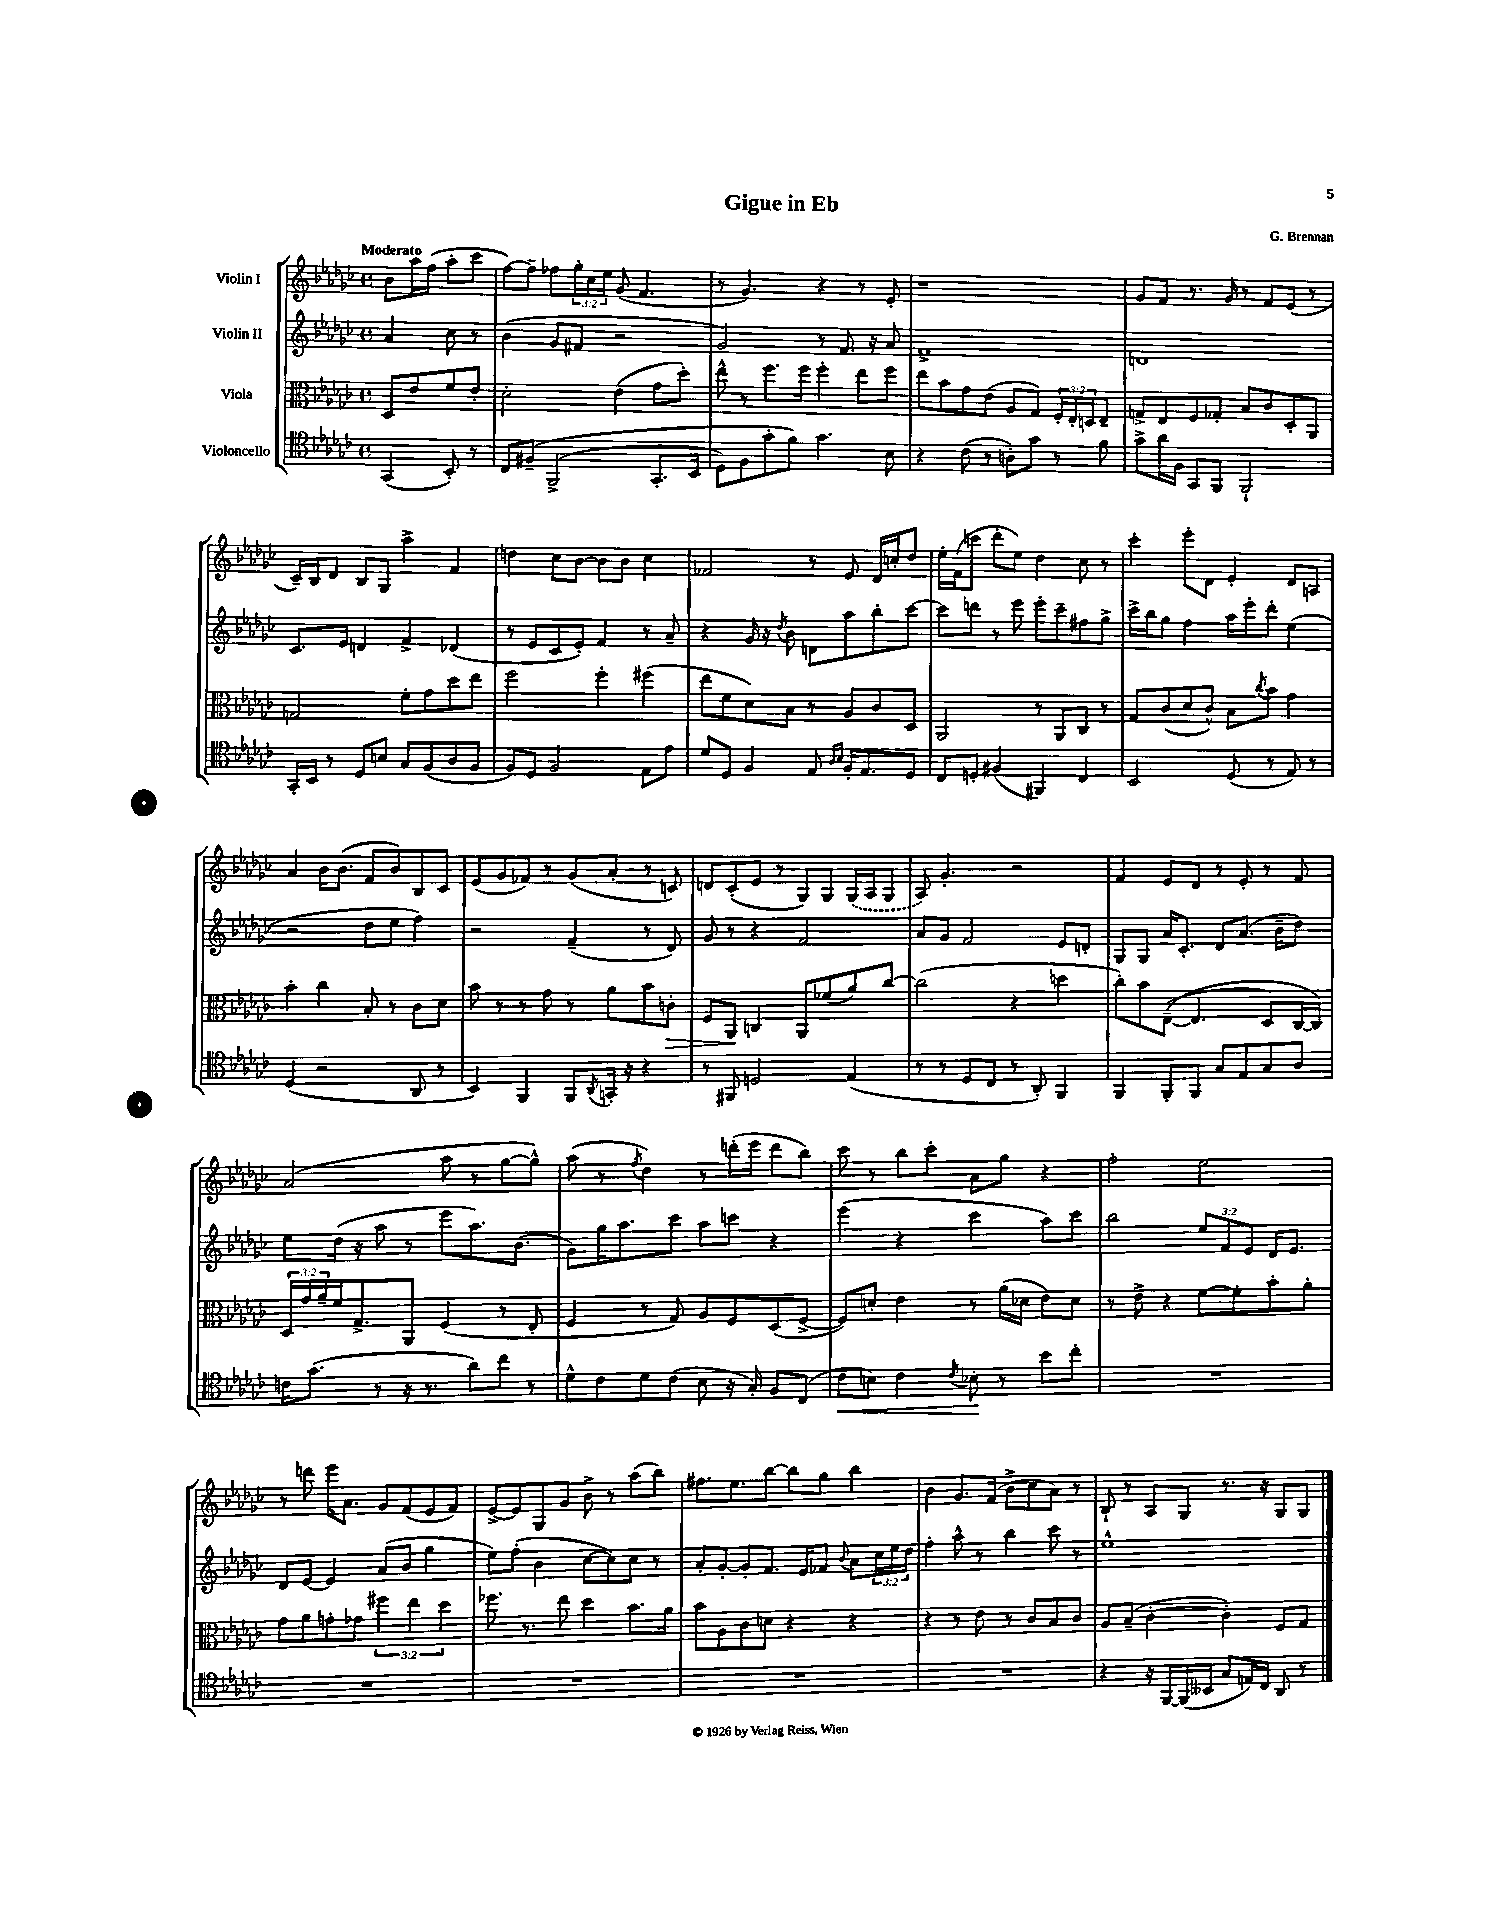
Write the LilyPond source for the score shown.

\header { title = "Gigue in Eb" composer = "G. Brennan" }
<<
\new StaffGroup <<
\new Staff = "s0" \with { instrumentName = "Violin I" } {
    \clef treble \key ges \major \defaultTimeSignature \time 4/4 \override Staff.TupletNumber.text = #tuplet-number::calc-fraction-text \partial 2 \tempo "Moderato"
    bes'8 aes''16 f''16( aes''8-. ces'''8 |
    f''8~) f''8-- fes''8 \tuplet 3/2 { ges''16-. ces''16 ees''16 } ges'8( f'4. |
    r8 ges'4.) r4 r8 ees'8-. |
    r1 |
    ges'8 f'8 r8. ges'16 r8 f'8 ees'8( r8 |
    ces'16--) bes16 des'8 bes8 ges8 aes''4-> f'4 |
    d''4 ces''8 bes'8~ bes'8 bes'8 ces''4 |
    fes'2 r8 ees'8 des'16 c''16-. des''8 |
    ees''16-. f'16( c'''8 des'''8-. ees''8) des''4 ces''8 r8 |
    ces'''4-. ees'''8-. des'8 ees'4-. des'8 a8 |
    aes'4 bes'16 bes'8.( f'8 bes'8) bes8 ces'8 |
    ees'8( ges'8 fes'8) r8 ges'8( aes'8-. r8 c'8) |
    d'8 ces'8-.( ees'8 r8 ges8) ges8 \once \slurDashed ges16( aes16 ges8 |
    aes8) ges'4.-. r2 |
    f'4 ees'8 des'8 r8 ees'8-. r8 f'8 |
    aes'2( aes''8 r8 ges''8~ ges''8-^) |
    aes''8( r8 \acciaccatura { f''8 } des''4) r8 d'''16-.( ees'''16 d'''8 bes''8) |
    ces'''8 r8 bes''8 ces'''8-. aes'8 ges''8 r4 |
    f''2-. ees''2 |
    r8 d'''8 ees'''16 aes'8. ges'8 f'8( ees'8 f'8) |
    ees'8~-> ees'8 ges8 ges'8 bes'8-> r8 aes''8( bes''8) |
    fis''8. ees''8. bes''8~ bes''8 ges''8 bes''4 |
    bes'4 ges'8. f'16( bes'8-> ces''8 aes'8) r8 |
    bes8-! r8 aes8 ges8 r8. r16 ges8 ges8 \bar "|." |
}
\new Staff = "s1" \with { instrumentName = "Violin II" } {
    \clef treble \key ges \major \defaultTimeSignature \time 4/4 \override Staff.TupletNumber.text = #tuplet-number::calc-fraction-text \partial 2
    aes'4 ces''8 r8 |
    bes'4( ges'8 fis'8 r2 |
    ges'2) r8 f'8. r16 aes'8 |
    f'1-> |
    d'1 |
    ces'8. ees'16 d'4 f'4-> des'4( |
    r8 ees'8 ces'8 ees'8-.) f'4 r8 aes'8-- |
    r4 ges'16 r16 \acciaccatura { des''8 } bes'8 d'8 aes''8 bes''8-. ces'''8~ |
    ces'''8 d'''8 r8 ees'''8 ees'''8-. ces'''8-- fis''8 ges''8-> |
    ces'''16-> bes''16 ges''8 f''4 aes''16 ees'''16-. des'''8-. ees''4( |
    r2 des''8 ees''8 f''4) |
    r2 f'4--( r8 des'8) |
    ges'8 r8 r4 f'2 |
    aes'8 ges'8 f'2 ees'8 d'8-. |
    ges8 ges8 aes'16 ces'8.-. des'8 aes'8.( bes'16-- des''8) |
    ees''8 des''16( r16 aes''8 r8 ees'''8 aes''8.) bes'8.( |
    ges'8) ges''16 aes''8. ces'''8 aes''8 c'''8 r4 |
    ees'''4( r4 ces'''4 aes''8) ces'''8 |
    bes''2 \tuplet 3/2 { ees''8 f'8 ees'8 } des'16 ees'8. |
    des'8 ees'8~ ees'4 aes'8( bes'8 ges''4 |
    ees''8) f''8-.( bes'4 ces''8~ ces''8) ces''8 r8 |
    aes'8-. ges'8~-. ges'8-. f'8. ees'16 fes'8 \appoggiatura { bes'8 } aes'8 \tuplet 3/2 { ces''16 ees''16 des''16 } |
    f''4-. aes''8-^ r8 bes''4 ces'''8 r8 |
    ees''1-^ \bar "|." |
}
\new Staff = "s2" \with { instrumentName = "Viola" } {
    \clef alto \key ges \major \defaultTimeSignature \time 4/4 \override Staff.TupletNumber.text = #tuplet-number::calc-fraction-text \partial 2
    des8 ees'8 f'8 ees'8-. |
    des'2-. ees'4( ges'8 des''8-.) |
    ees''8-^ r8 f''8. f''16 f''4-. ees''8 f''8 |
    ees''8 bes'8 ges'8 ees'8( aes8 ges8) \tuplet 3/2 { f16-. ees16-. d16 } ees8-- |
    g8-> ees8 f8 ges8-. bes8 ces'8 des8-. aes,8 |
    g2 f'8-. ges'8 des''8 ees''8 |
    f''2 f''4-. fis''4( |
    ees''8 f'8 des'8) bes8 r8 aes8 ces'8 des8 |
    aes,2 r8 aes,8 ces8 r8 |
    ges8 ces'8( des'8 ces'8-^) bes8 \acciaccatura { ces''8 } bes'8 ges'4 |
    bes'4-. ces''4 bes8-. r8 ces'8 des'8 |
    bes'8 r8 r8 ges'8 r8 aes'8 bes'8 c'8-.\> |
    f8 aes,8\! c4 aes,8 fes'8( aes'8) ces''8~ |
    ces''2( r4 d''4 |
    ces''8-.) bes'8 ees8~--(\( ees4. des8) ces16~ ces16\) |
    \tuplet 3/2 { des16 ges'16 aes'16-- } f'16 ges8.-> aes,8 f4( r8 ees8-. |
    f4 r8 ges8) aes8 f8 des8( f8~-> |
    f8) d'8-. ees'4 r8 aes'16( des'16 ees'8) des'8 |
    r8 ees'8-> r4 f'8~ f'8-. bes'8-. aes'8-. |
    ges'8 aes'8 g'8-. ges'8 \tuplet 3/2 { fis''4 ees''4 des''4 } |
    fes''8. r8. ees''8 des''4 bes'8. aes'16 |
    bes'8 aes8 ces'8 d'8 r4 r4 |
    r4 r8 ees'8 r8 ces'8 bes8 ces'8 |
    aes8 bes8--( ces'4~-. ces'4-.) f8 ges8 \bar "|." |
}
\new Staff = "s3" \with { instrumentName = "Violoncello" } {
    \clef tenor \key ges \major \defaultTimeSignature \time 4/4 \partial 2
    ges,4( bes,8-.) r8 |
    ces8 fis8--\( f,2->( ges,8.-. bes,16 |
    des8) f8 ges'8-. f'8\) ges'4. bes8 |
    r4 ces'8( r8 a8-.) ges'8 r8 f'8 |
    ges'8-> aes'16 f16 ges,8 f,8 f,2-! |
    ges,16-. bes,16 r8 des8 b8 ges8 f8( aes8 f8 |
    f8) des8 f2 ees8 ees'8 |
    des'8 des8 f4 ees8 \grace { aes16 bes16 } f16-. ees8. des8 |
    ces8 d8-. fis4( fis,4) ces4 |
    bes,2 des8( r8 ees8) r8 |
    des4( r2 aes,8 r8 |
    bes,4) f,4 f,8 \acciaccatura { aes,8 } g,16-. r16 r4 |
    r8 fis,8 d2 ees4( |
    r8 r8 des8 ces8 r8 aes,8-.) f,4 |
    f,4 f,8-. f,8 ges8 ees8 ges8 aes8 |
    c'16 ges'8.( r8 r16 r8. aes'8) ces''8 r8 |
    des'8-^ ces'8 des'8 ces'8( bes8 r16 ges16-.) f8 ces8( |
    ces'8\< b8) ces'4 \acciaccatura { ces'8 } bes8-.\! r8 bes'8 ces''8-. |
    R1 |
    R1 |
    R1 |
    R1 |
    R1 |
    r4 r16 f,16~ f,16( beses,16 ges8 e16) ces16 aes,8 r8 \bar "|." |
}
>>
>>
\layout { \context { \Score \remove "Bar_number_engraver" } }
